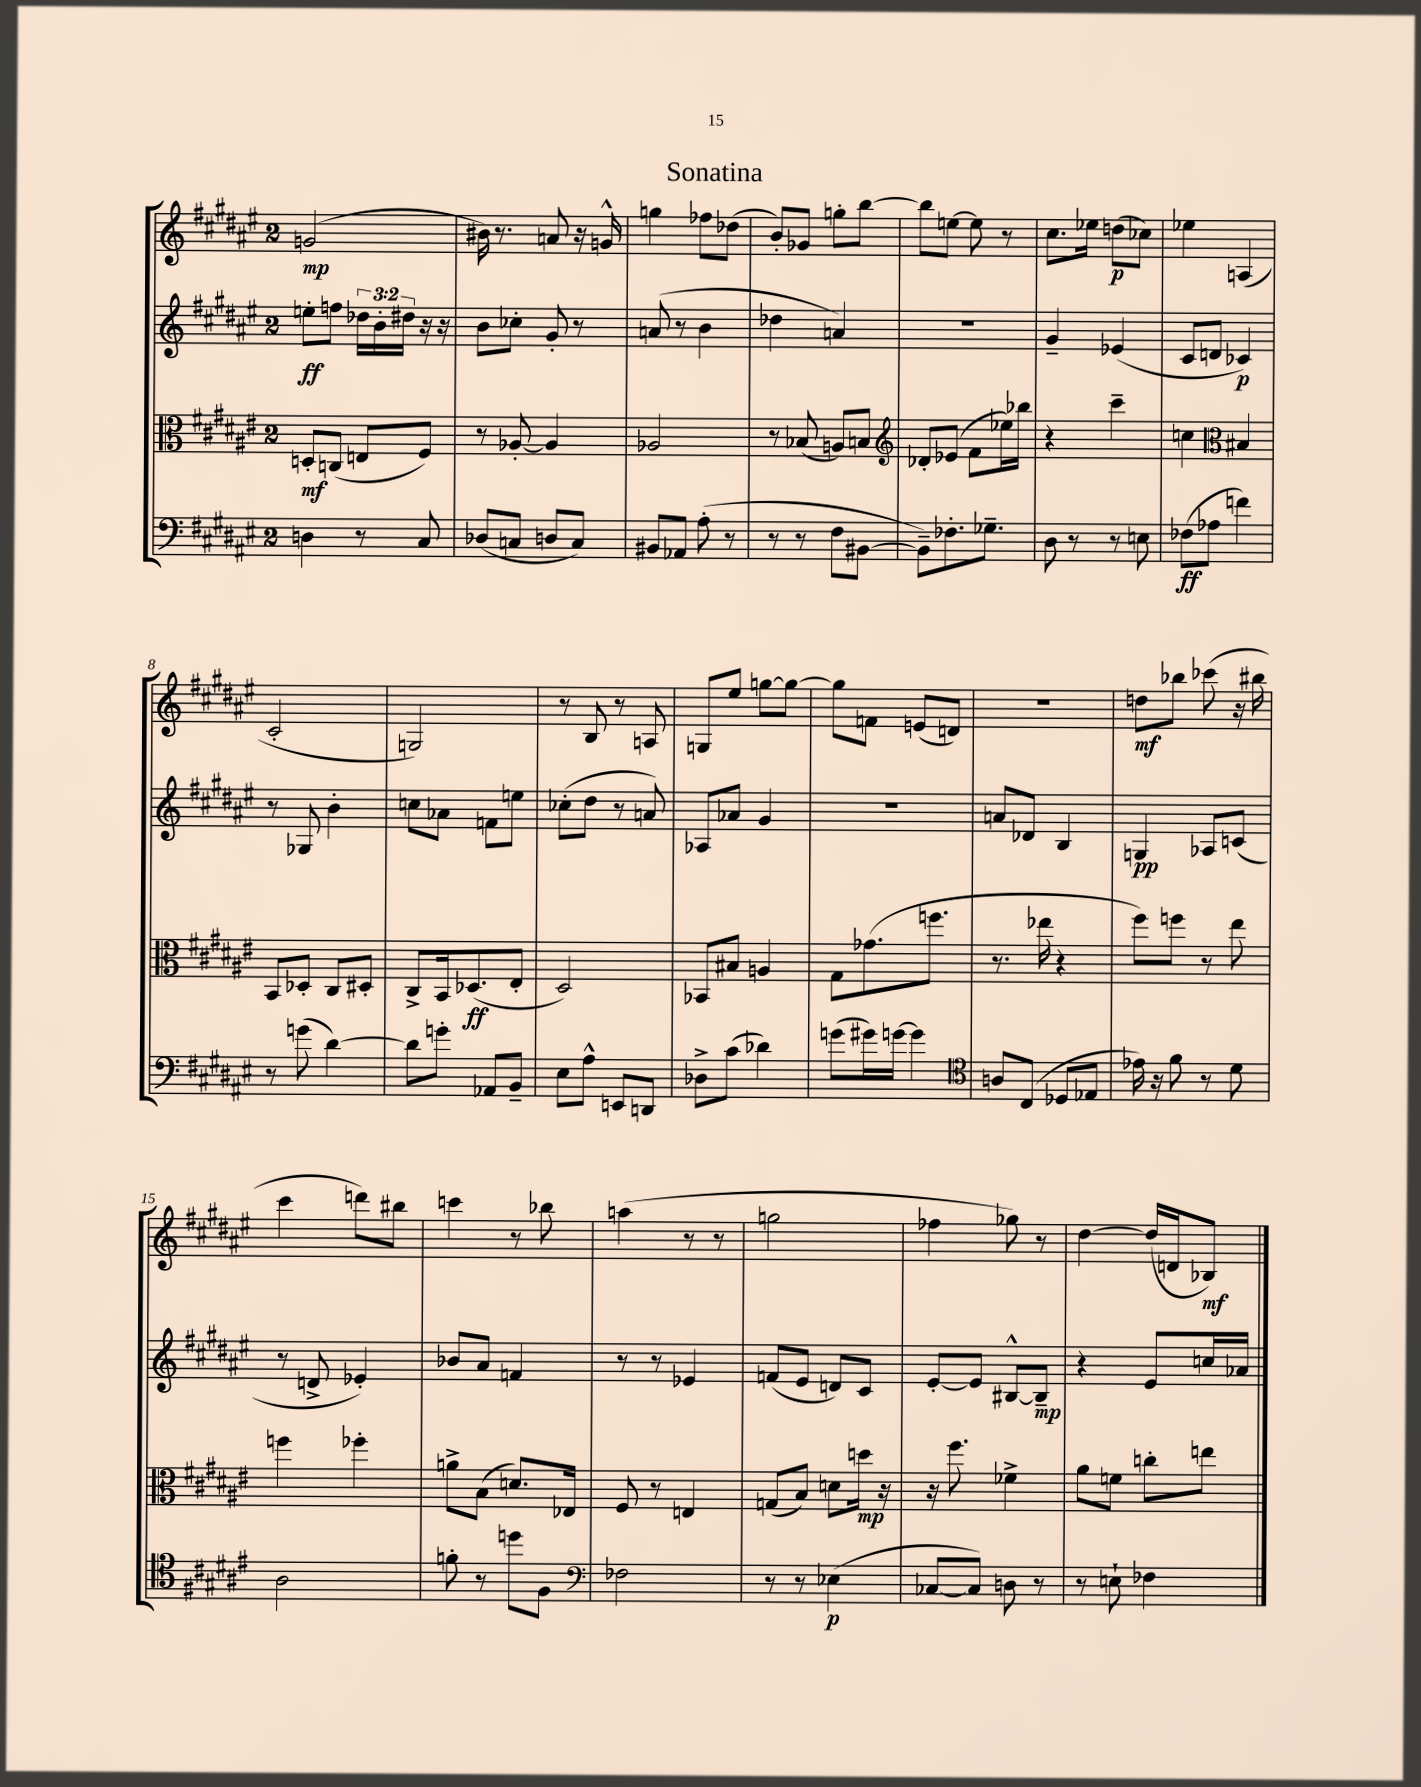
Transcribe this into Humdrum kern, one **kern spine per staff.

**kern	**kern	**kern	**kern
*staff4	*staff3	*staff2	*staff1
*clefF4	*clefC3	*clefG2	*clefG2
*k[f#c#g#d#a#e#]	*k[f#c#g#d#a#e#]	*k[f#c#g#d#a#e#]	*k[f#c#g#d#a#e#]
*M2/4	*M2/4	*M2/4	*M2/4
4D	8D'	8ee'	(2g
.	(8C	8ff	.
8r	8E	24dd-	.
.	.	24b'	.
.	.	24dd#	.
8C#	8F#)	16r	.
.	.	16r	.
=	=	=	=
(8D-	8r	8b	16b#)
.	.	.	8.r
8C	[8A-'	8cc-'	.
8D	4A-]	8g#'	8a
8C)	.	8r	16r
.	.	.	16g^^
=	=	=	=
8BB#	2A-	(8a	4gg
8AA-	.	8r	.
(8A#'	.	4b	8ff-
8r	.	.	(8dd-
=	=	=	=
8r	8r	4dd-	8b')
8r	(8B-	.	8g-
8F#	8A)	4a)	8gg'
[8BB#	8B	.	[8bb
=	=	=	=
*	*clefG2	*	*
8BB#~])	8d-'	2r	8bb]
8.F-'	(8e-	.	[8ee
.	8f#	.	8ee]
8.G-~	.	.	.
.	16ee-)	.	8r
.	16bb-	.	.
=	=	=	=
8D#	4r	4g#~	8.cc#
8r	.	.	.
.	.	.	16ee-
8r	4ccc#~	(4e-	(8dd
8E	.	.	8cc-)
=	=	=	=
(8F-	4cc	8c#	4ee-
8A-	.	8d	.
*	*clefC3	*	*
4f)	4B#	4c-)	(4A
=	=	=	=
8r	8BB	8r	2c#'
(8g	8D-'	8G-	.
[4d#)	8C#	4b'	.
.	8D#'	.	.
=	=	=	=
8d#]	8C#^	8cc	2G)
8g'	16BB	8a-	.
.	(8.D-	.	.
8AA-	.	8f	.
8BB~	8E#'	8ee	.
=	=	=	=
8E#	2D#)	(8cc-'	8r
8A#^^	.	8dd#	8B
8EE	.	8r	8r
8DD	.	8a)	8A
=	=	=	=
8D-^	8BB-	8A-	8G
(8c#	8B#	8a-	8ee#
4d-)	4A	4g#	[8gg
.	.	.	8gg_
=	=	=	=
(8g	8G#	2r	8gg]
16g#)	(8.g-	.	8f
[16g	.	.	.
4g]	.	.	(8e
.	8.ff	.	.
.	.	.	8d)
=	=	=	=
*clefC4	*	*	*
8A	8.r	8a	2r
(8C#	.	8d-	.
.	16ee-	.	.
8D-	4r	4B	.
8E-	.	.	.
=	=	=	=
16e-)	8ff#)	4G	8dd
16r	.	.	.
8f#	8ff	.	8bb-
8r	8r	8A-	(8ccc-
8d#	8ee#	(8c	16r
.	.	.	16bb#
=	=	=	=
2A#	4ff	8r	4ccc#
.	.	8d^	.
.	4ff-'	4e-')	8ddd)
.	.	.	8bb#
=	=	=	=
8f'	8a^	8b-	4ccc
8r	(8B	8a#	.
8dd	8.d)	4f	8r
8F#	.	.	8bb-
.	16E-	.	.
=	=	=	=
*clefF4	*	*	*
2F-	8F#	8r	(4aa
.	8r	8r	.
.	4E	4e-	8r
.	.	.	8r
=	=	=	=
8r	(8G	(8f	2gg
8r	8B)	8e#	.
(4E-	8d	8d)	.
.	16dd	8c#	.
.	16r	.	.
=	=	=	=
[8C-	16r	[8e#'	4ff-
.	8.ff#	.	.
8C-])	.	8e#]	.
8D	4f-^	[8B#^^	8gg-)
8r	.	8B#~]	8r
=	=	=	=
8r	8a#	4r	[4dd#
8E`	8f	.	.
4F-	8cc'	8e#	(16dd#]
.	.	.	16d
.	8ee	16cc	8B-)
.	.	16a-	.
==	==	==	==
*-	*-	*-	*-
